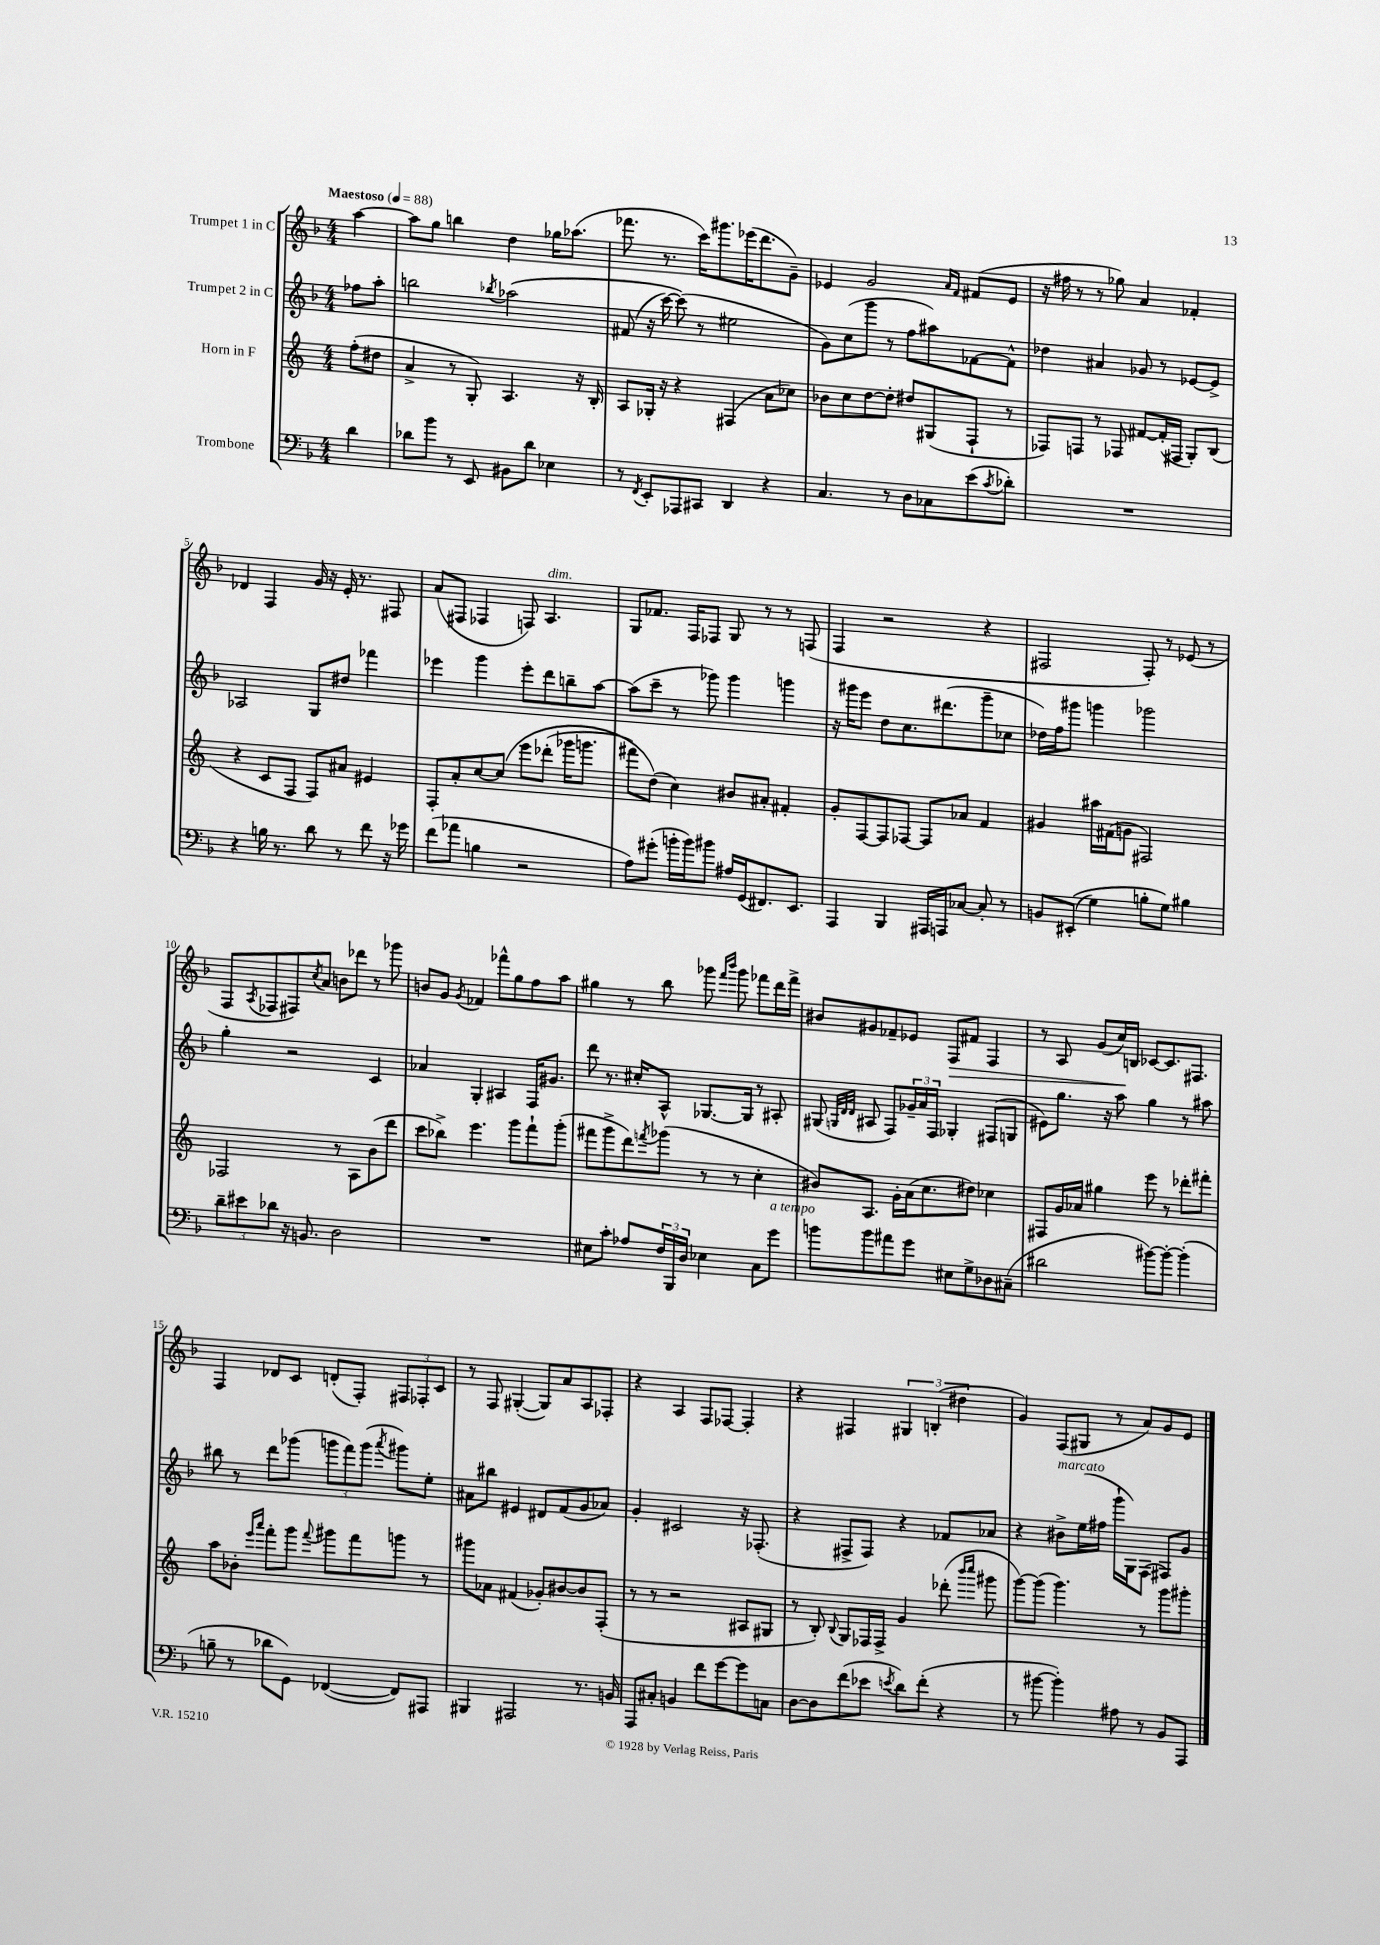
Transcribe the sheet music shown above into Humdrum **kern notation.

**kern	**kern	**kern	**kern
*staff4	*staff3	*staff2	*staff1
*clefF4	*clefG2	*clefG2	*clefG2
*k[b-]	*k[]	*k[b-]	*k[b-]
*M4/4	*M4/4	*M4/4	*M4/4
*MM88	*MM88	*MM88	*MM88
4d	(8ff'	8ff-	[4aa
.	8dd#	8aa'	.
=	=	=	=
8d-	4a^	2bb	8aa]
8b-	.	.	8gg
8r	8r	.	4bb
8EE	8G')	.	.
.	.	8qbb-	.
8BB#	4.A	&(2aa-	4dd
8d-	.	.	.
4E-	.	.	16gg-
.	.	.	(8.aa-
.	16r	.	.
.	16B'	.	.
=	=	=	=
8r	8A	(8f#	8.fff-
8qFF	.	.	.
8EE'	16G-'	16r	.
.	16r	[16ccc)	8.r
8AAA-	4r	(8ccc]&)	.
8CC#	.	8r	16ccc)
.	.	.	8.ggg#
4DD	(4F#	2ee#	.
.	.	.	(16eee-
.	.	.	8.ddd
4r	8a	.	.
.	8cc-)	.	8g~)
=	=	=	=
4.C	8b-	8g)	4e-
.	8cc	(8cc	.
.	[8dd	8ggg	2g
8r	8dd']	8r	.
8D	8dd#	8ff	.
8C-	(8G#	8aa#)	.
.	.	.	16qqa
.	.	.	16qqf
(8e	8F`	[8f-	(8f#
8qc	.	.	.
8d-')	8r	8f-^^]	8e-
=	=	=	=
1r	8F-)	4dd-	16r
.	.	.	16ff#
.	8F	.	8r
.	8r	4a#	8r
.	8F-	.	8gg-)
.	[8f#	8g-	4a
.	(16f#']	8r	.
.	16F#	.	.
.	8G')	[8e-	4f-'
.	(8B	8e-^]	.
=	=	=	=
4r	4r	2A-	4d-
16B	8c	.	4F
8.r	.	.	.
.	8F	.	.
8d	8F)	8G	16g
.	.	.	16r
8r	8a#	8dd#	16e'
.	.	.	8.r
8f	4e#	4fff-	.
16r	.	.	8F#
16g-	.	.	.
=	=	=	=
(8f	8F'	4eee-	(8a
8a-	8a'	.	8F#
4B	[8cc	4ggg	4F-
.	&(8cc]	.	.
2r	8eee	8eee-'	8F)
.	(8ddd-'	8ddd	4.A
.	16ggg-	8bb~	.
.	8.ggg	.	.
.	.	[8aa	.
=	=	=	=
8A)	8fff#)	(8aa]	8G
(8g#'	(8dd&)	8ccc~	8.f-
16b'	4cc)	8r	.
16b)	.	.	16F
8b#	.	8ggg-)	8F-
16A#	8b#	4ggg-	8G
(16GG	.	.	.
8.FF#)	8a#'	.	8r
.	4f#'	4ggg	8r
8.EE	.	.	.
.	.	.	(8F
=	=	=	=
4AAA	8g'	16r	4F
.	.	16ggg#	.
.	[8F	8eee	.
4BBB-	8F]	8dd	2r
.	[8F-	8.cc	.
16AAA#	8F-]	.	.
16AAA	.	(8.ddd#	.
[8C-	8a-	.	.
8C-']	4f	8ggg#~	4r
8r	.	8cc-	.
=	=	=	=
8BB	4g#	16dd-)	2F#
.	.	16ff	.
&((8EE#'	.	8ggg#	.
4G)	16aa#	4ggg	.
.	(16f#	.	.
.	8g	.	.
8B'	2F#)	2ggg-	8F#')
8G&)	.	.	8r
4B#	.	.	(8e-
.	.	.	8r
=	=	=	=
12d~	2F-	4gg'	8F
12e#	.	.	.
.	.	.	8qA
.	.	.	8F-
12d-	.	.	.
16r	.	2r	8F#)
8.BB	.	.	.
.	.	.	8qcc
.	.	.	8a
2D	8r	.	8b
.	8A	.	8ddd-
.	(8b	4c	8r
.	8ddd	.	8ggg-
=	=	=	=
1r	8ccc	4a-	8b
.	8bb-^)	.	8g
.	.	.	8qg
.	4.eee	4G'	4f-
.	.	4A#	8fff-^^
.	8ggg	.	8gg
.	8fff`	16F	8ff
.	.	8.g#	.
.	(8ggg'	.	8aa
=	=	=	=
8E#	8fff#	8ddd	4gg#
8c'	8ggg^	8.r	.
8A-	8ddd)	.	8r
.	.	16cc#'	.
.	8qfff	.	.
24F	(8ggg-	8A^^	8bb-
24BBB-	.	.	.
24D	.	.	.
4E-	8r	[8.G-	8ggg-
.	.	.	16qqfff
.	.	.	16qqbbb-
.	8r	.	8ggg-
.	.	16G-]	.
8C	4cc'	8r	8fff-
8g	.	8A#'	16ddd
.	.	.	16fff-^
=	=	=	=
8b	8b#)	(8G#	8b#
.	.	32qqG	.
.	.	32qqd	.
.	.	32qqd	.
8b	8.A	8A#	8g#
8a#	.	8F)	8f-~
.	16g'	.	.
8g	(16a	24g-~	8e-
.	.	24a	.
.	8.cc	.	.
.	.	24F	.
8E#	.	4G-'	8F
8G^	8dd#)	.	8f#
8D-	4cc-	(8F#	4F
(8C#~	.	8G	.
=	=	=	=
2d#	8F#	8e#)	8r
.	16g	8.gg	8A
.	16a-	.	.
.	4gg#	.	(8g
.	.	16r	.
.	.	8aa	16cc)
.	.	.	16B
[8b#)	8eee	4gg	[8c-
8b#'_	8r	.	8.c-]
(4b#']	8ddd-'	8r	.
.	.	.	8.F#
.	8fff#'	8aa#	.
=	=	=	=
8B~	8aa	8bb#	4F
8r	8b-'	8r	.
.	16qqeee	.	.
.	16qqaaa	.	.
8d-	8fff'	8ddd	8d-
8GG)	8ggg	(8ggg-	8c
.	8qqfff	.	.
([4FF-	8ggg#	12ggg	(8d'
.	.	12fff)	.
.	8fff	.	8F')
.	.	(12ggg	.
.	.	8qaaa	.
8FF-])	8ggg	8ggg#)	12F#
.	.	.	12F-'
8AAA#	8r	8ee'	.
.	.	.	12c
=	=	=	=
4BBB#	8ggg#	8a#	8r
.	8a-	8bb#	8F
2AAA#	(4f#	4e#	([4G#'
.	8g-')	8d#	8G#])
.	[8b#	(8f	8a
8.r	8b#]	8g	8A
.	(8F'	8a-)	8F-'
16BB	.	.	.
=	=	=	=
8AAA	8r	4g'	4r
8C#'	8r	.	.
4BB	2r	2c#	4A
8f	.	.	8F
[8g	.	.	[8F-
8g]	8A#	16r	4F-']
.	.	(8.F-'	.
8C	8G#	.	.
=	=	=	=
[8D	8r	4r	4r
8D]	8B')	.	.
.	8qqB	.	.
(8f	8G	8F#^	4F#
8e-	16F-	8F#)	.
.	16F-^	.	.
8qe	.	.	.
8d)	4g	4r	6G#
(8f'	.	.	.
.	.	.	(6B'
4r	(8ddd-'	8f-	.
.	.	.	6dd#
.	16qqbbb	.	.
.	16qqcccc	.	.
.	8ggg#	8a-	.
=	=	=	=
8r	[8ggg)	4r	4g)
[8b#	(8ggg]	.	.
4b#'])	4.ggg)	8b#^	(8F
.	.	(16ee	8G#
.	.	16ff#	.
8A#	.	16ggg`	8r
.	.	16G)	.
8r	8r	(8F	8a)
8BB-	8ggg	8F#)	8g
8AAA	8ggg#'	8g	8e
==	==	==	==
*-	*-	*-	*-
